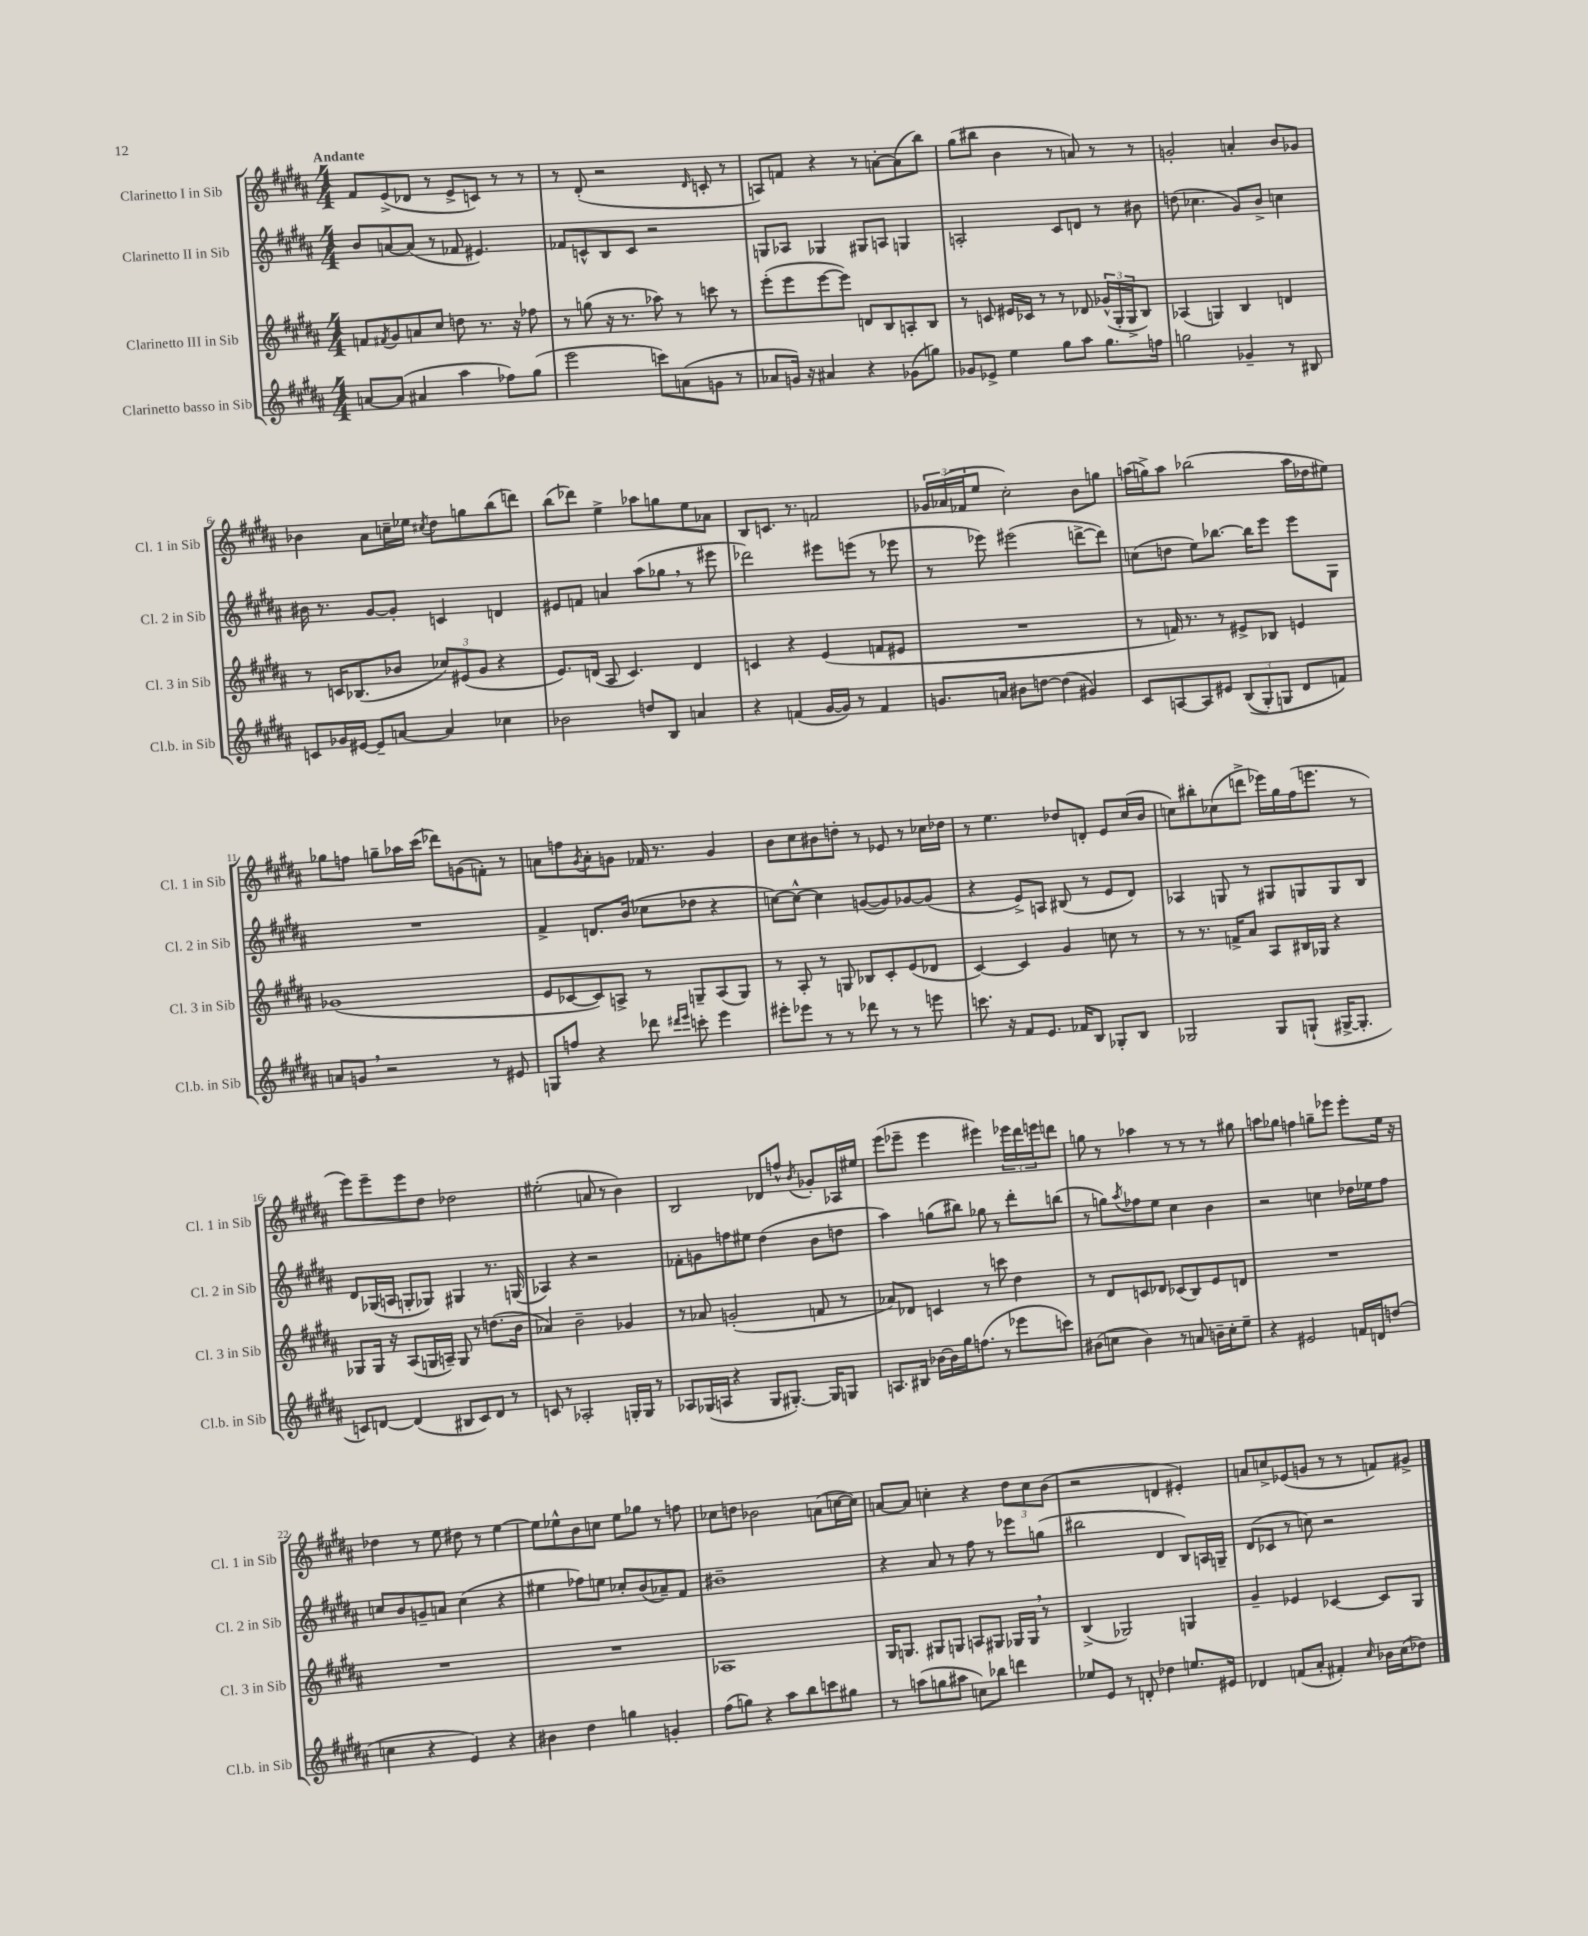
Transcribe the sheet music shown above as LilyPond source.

<<
\new StaffGroup <<
\new Staff = "s0" \with { instrumentName = "Clarinetto I in Sib" shortInstrumentName = "Cl. 1 in Sib" } {
    \clef treble \key b \major \numericTimeSignature \time 4/4 \tempo "Andante"
    fis'8 e'8->( des'8 r8 e'8-> c'8) r8 r8 |
    r8 dis'8-.( r2 \grace { dis'16 } c'8-. r8 |
    a8) f'8 r4 r8 a'8~-. a'8( b''8) |
    gis''8( bis''8 b'4 r8 a'8) r8 r8 |
    g'2-. a'4-. b'8 ges'8 |
    bes'4 ais'8 c''16-- ees''16 \acciaccatura { cis''8 } dis''8 g''8 b''8( d'''8) |
    b''8( des'''8) e''4-> aes''8 g''8 e''8 aes'8 |
    b8 c'8. r8. f'2 |
    \tuplet 3/2 { ges'16 aes'16( fes'16 } e''8 cis''2-.) b'8 g''8 |
    a''16( g''16->) a''8 bes''2( a''16 des''16 eis''8) |
    ges''8 f''8 g''8-- aes''16 cis'''16( des'''8) g'8( f'8-.) r8 |
    a'8 f''8 \acciaccatura { gis'8 } a'8-. g'8 fes'16 r8. g'4 |
    b'8 cis''8 bis'8 d''8-. r8 ees'8 r8 ces''16 des''16 |
    r8 e''4. des''8 d'8-. e'8 cis''16( b'16 |
    c''8) bis''8-. ces''8( d'''8-> ees'''16) gis''16 fis''16( e'''8. r8 |
    e'''8) e'''8-- e'''8 dis''8 des''2 |
    eis''2-.( a'8 r8 b'4) |
    b2 des'8 f''8-^ \acciaccatura { b'8 } ges'8-. aes16 eis''16 |
    e'''8( ees'''8-- ees'''4 eis'''4) \tuplet 3/2 { ees'''16 dis'''16 e'''16 } d'''8 |
    g''8 r8 aes''4 r8 r8 r8 gis''8 |
    a''8 ges''8 f''4 g''8-- ees'''8 ees'''8-. e''16 r16 |
    des''4 r8 e''8 dis''8 r8 e''4~ |
    e''8 ees''8-^ b'8 c''8 ees''8 ges''8 r8 f''8 |
    ces''8 d''8 bes'2 a'8( c''16~ c''16) |
    a'8~ a'8 c''4-. r4 \tuplet 3/2 { dis''8 c''8 b'8( } |
    r2 d'4 eis'4-.) |
    a'8 c''8-> ees'8( g'8 r8 r8 f'8) gis'8-> \bar "|." |
}
\new Staff = "s1" \with { instrumentName = "Clarinetto II in Sib" shortInstrumentName = "Cl. 2 in Sib" } {
    \clef treble \key b \major \numericTimeSignature \time 4/4
    b'8 a'8~ a'8( r8 fes'8 eis'4.) |
    fes'8 c'8-^ b8 c'8 r2 |
    g8 aes8 ges4 gis8 a8 g4 |
    a2-. cis'8 d'8 r8 bis'8 |
    d''8( ces''4. gis'8) b'8-> c''4 |
    bis'16 r8. gis'8~ gis'8-. c'4 d'4 |
    eis'8 f'8 a'4 ais''8( ges''8 \breathe r8 eis'''8 |
    des'''2) eis'''8 e'''8( r8 ees'''8 |
    r8 ees'''8) eis'''2( d'''8~-> d'''8) |
    c''8( d''8 e''8) bes''8.~ bes''16 e'''8 e'''8 gis8 |
    R1 |
    fis'4-> d'8. b'16( ces''8 des''8 r4 |
    c''8~) c''8~-^ c''4 g'8~( g'8) ges'8~ ges'8( |
    r4 e'8->) a8 bis8( r8 e'8 dis'8) |
    aes4 g8 r8 gis8 g8 g8 b8 |
    dis'8 ges16( a16 g8-. ges8) gis4 r8. g16( |
    aes4) r4 r2 |
    fes'8-. g'8 f''8 eis''8 dis''4( b'8 d''8 |
    ais''4) g''8( bis''8) ges''8 r8 dis'''8-. b''8( |
    r8 g''8) \acciaccatura { ais''8 } fes''8 e''8 cis''4 b'4 |
    r2 c''4 des''16 ees''16 fis''8 |
    c''8 b'8 g'8-- a'8 c''4( r4 |
    eis''4 fes''8) e''8 ces''8-. b'8( aes'8--) fis'8 |
    bis'1-- |
    r4 ais'8 r8 fis''8 r8 ees'''8 g''8( |
    bis''2 dis'4 b8) a16 g16-- |
    dis'8( ces'8 r8 c''8) r2 \bar "|." |
}
\new Staff = "s2" \with { instrumentName = "Clarinetto III in Sib" shortInstrumentName = "Cl. 3 in Sib" } {
    \clef treble \key b \major \numericTimeSignature \time 4/4
    f'8 \acciaccatura { fis'8 } gis'8 a'8 cis''8 d''8 r8. r16 fes''8 |
    r8 g''8( r16 r8. aes''8) r8 c'''8 r8 |
    e'''8-.( e'''8 e'''8~ e'''8) d'8 b8 a8-. b8 |
    r8 c'8 eis'16 ces'16 r8 r8 des'8 \tuplet 3/2 { ges'16-^( gis16-. gis16-> } b8) |
    aes4( g4) b4 d'4 |
    r8 c'16 bes8.( bes'8 \tuplet 3/2 { ces''8) eis'8( gis'8 } r4 |
    e'8.) d'16( ais8 cis'4.) d'4 |
    c'4 r4 e'4( f'8 eis'8 |
    R1 |
    r8 f'16) r8. r8 eis'8-> bes8 e'4 |
    ges'1( |
    e'8 ces'8~ ces'8) a8-> r8 g8-- a8( g8) |
    r8 ais8-. r8 g8 bes8 cis'8-. e'8( des'8 |
    cis'4~) cis'4 gis'4 c''8 r8 |
    r8 r8. f'16-> ais'8 ais8 bis16 ges16 r4 |
    ges8 ges16 r16 ais8( g16 a16--) g8 r8 d''8.( b'16 |
    aes'4) b'2-- ges'4 |
    r8 aes'8 g'2-.( f'8 r8 |
    aes'8) des'8 c'4 r8 c'''8 dis''4 |
    r8 dis'8 c'8 des'8 ces'8( b8) e'8 d'8 |
    R1 |
    R1 |
    R1 |
    aes1 |
    gis16 g8. gis8 g8 a8 gis8 ges16 ges16 \breathe r8 |
    b4->( ges2) g4 |
    gis'4-- ees'4 ces'4~ ces'8 gis8 \bar "|." |
}
\new Staff = "s3" \with { instrumentName = "Clarinetto basso in Sib" shortInstrumentName = "Cl.b. in Sib" } {
    \clef treble \key b \major \numericTimeSignature \time 4/4
    a'8~ a'8( ais'4 ais''4 fes''8) gis''8( |
    e'''2 c'''8) a'8( g'8 r8 |
    aes'8 g'16) r16 ais'4 r4 ges'8( g''8) |
    ges'8 ees'8-> e''4 gis''8 ais''8 gis''8. f''16 |
    g''2 ges'4-- r8 bis8 |
    c'8 ges'16 eis'16~ eis'8-- a'8~ a'4 ces''4 |
    bes'2 d''8 b8 a'4 |
    r4 f'4( gis'16~ gis'16) r8 f'4 |
    g'8. a'16 bis'8 d''8~ d''4( gis'4) |
    cis'8 a8~ a8 eis'8 \tuplet 3/2 { b8(\( gis8-.) g8 } dis'8 f'8\) |
    a'8 g'8 \breathe r2 r8 eis'8 |
    g8 f''8 r4 des'''8 \grace { dis'''16 e'''16 } c'''8-. e'''4 |
    eis'''8-. ees'''8 r8 r8 des'''8 r8 r8 e'''8 |
    c'''8. r16 fis'8 e'8. fes'16 b8 ges8-. b8 |
    ges2 ges8 g8-!( gis16~-> gis8.-. |
    c'8) d'8~ d'4( bis8 c'8) d'8 r8 |
    c'8 r8 aes2-. g16-. g16 r8 |
    aes8 ges16( a16 r4 ges8 gis8.~-.) gis16 g8 |
    a8. bis16 bes'16~ bes'16 gis''16 f''8.( r8 ees'''8 c'''8) |
    bis'8( c''8 bis'4) r8 a'8 b'16-- c''16-. e''8-- |
    r4 eis'2 f'16 d'16 d''8( |
    c''4 r4 e'4) r4 |
    bis'4 dis''4 g''4 g'4-. |
    fis''8( g''8) r4 ais''8 b''8 c'''8 gis''8 |
    r8 a''8( g''8 ais''8 c''8) bes''8 d'''4 |
    ees''8 e'8 r8 d'8-. des''4 e''8. eis'16 |
    des'4 f'8( ais'8-. fis'4-.) \grace { cis''16 } bes'16 cis''16( des''8) \bar "|." |
}
>>
>>
